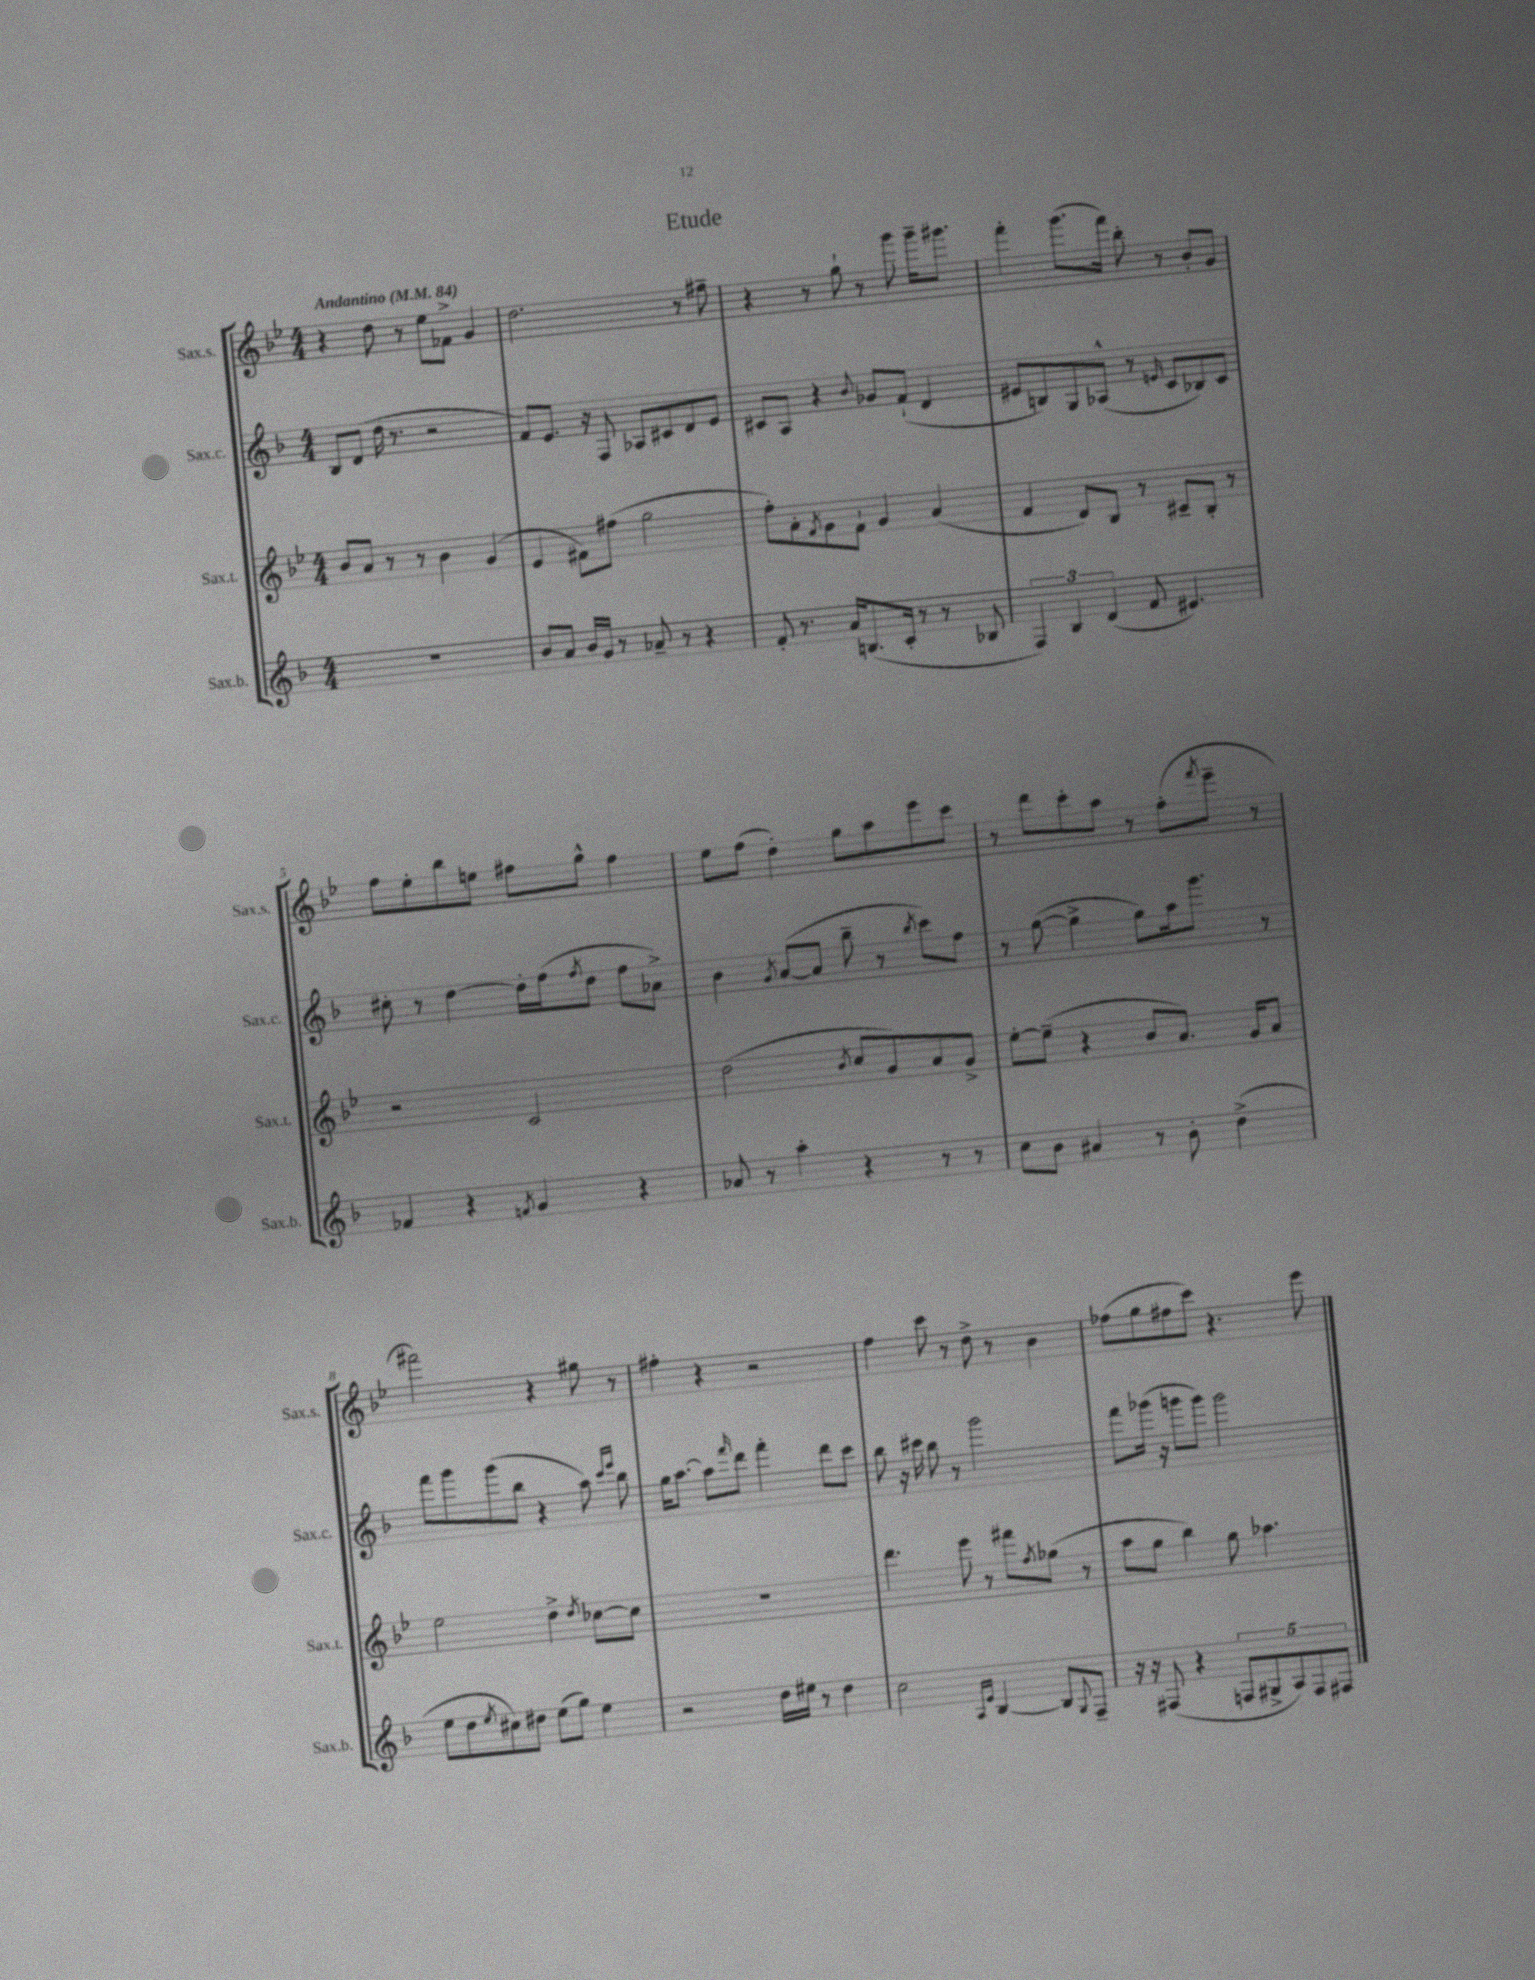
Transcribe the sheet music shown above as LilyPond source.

\header { title = "Etude" }
<<
\new StaffGroup <<
\new Staff = "s0" \with { instrumentName = "Sax.s." shortInstrumentName = "Sax.s." } {
    \clef treble \key bes \major \numericTimeSignature \time 4/4 \tempo "Andantino" 4 = 84
    r4 d''8 r8 ees''8 fes'8-> g'4 |
    d''2. r8 fis''8-- |
    r4 r8 g''8-! r8 g'''8 g'''16-- gis'''8. |
    f'''4-. g'''8.( f'''16) bes''8-. r8 bes'8-. g'8 |
    f''8 ees''8-. bes''8 e''8 fis''8 g''8-^ fis''4 |
    ees''8 f''8( d''4-.) g''8 a''8 ees'''8 c'''8 |
    r8 d'''8 c'''8-. a''8 r8 f''8-.( \acciaccatura { f'''8 } ees'''8-- r8 |
    fis'''2) r4 gis''8 r8 |
    fis''4-. r4 r2 |
    f''4 c'''8 r8 d''8-> r8 bes'4 |
    fes''8( g''8 fis''8 c'''8) r4. ees'''8 \bar "|." |
}
\new Staff = "s1" \with { instrumentName = "Sax.c." shortInstrumentName = "Sax.c." } {
    \clef treble \key f \major \numericTimeSignature \time 4/4
    bes8 d'8( d''16 r8. r2 |
    f'8) e'8. r16 f8 aes8 cis'8 d'8 e'8 |
    cis'8 a8 r4 \appoggiatura { bes'8 } ges'8 f'8-!( d'4 |
    eis'8 b8) g8 aes8-^( r8 \grace { e'16 } c'8 bes8) c'8 |
    cis''8-. r8 d''4~ d''16-. f''16( \acciaccatura { f''8 } d''8 f''8 aes'8->) |
    bes'4 \acciaccatura { g'8 } a'8~( a'8 bes''8-- r8 \acciaccatura { bes''8 } c'''8) f''8 |
    r8 g''8~( g''4-> g''8) a''16 g'''8. r8 |
    f'''8 g'''8 g'''8( bes''8 r4 a''8) \grace { c'''16 e'''16 } bes''8 |
    g''16 a''8.~ a''8 \grace { f'''16 } d'''8 f'''4-. d'''8 c'''8 |
    bes''8 r16 cis'''16 bes''8 r8 g'''2 |
    f'''8 ges'''16( r16 g'''8 g'''8) g'''2 \bar "|." |
}
\new Staff = "s2" \with { instrumentName = "Sax.t." shortInstrumentName = "Sax.t." } {
    \clef treble \key bes \major \numericTimeSignature \time 4/4
    bes'8 a'8 r8 r8 bes'4 g'4( |
    ees'4 fis'8) fis''8( g''2 |
    f''8-.) a'8-. \acciaccatura { f'8 } g'8 f'8-! g'4 a'4( |
    f'4 d'8) bes8 r8 cis'8-- bes8-. r8 |
    r2 c'2 |
    d''2( \acciaccatura { bes'8 } c''8 g'8) a'8 g'8-> |
    ees''8~-. ees''8--( r4 bes'8 a'8.) g'16 a'8 |
    ees''2 d''4-> \acciaccatura { d''8 } ces''8~ ces''8 |
    R1 |
    d'''4. ees'''8 r8 fis'''8 \acciaccatura { f''8 } ges''8( r8 |
    a''8 g''8 bes''4) g''8 aes''4. \bar "|." |
}
\new Staff = "s3" \with { instrumentName = "Sax.b." shortInstrumentName = "Sax.b." } {
    \clef treble \key f \major \numericTimeSignature \time 4/4
    R1 |
    bes'8 a'8 bes'16 g'16 r8 aes'8-- r8 r4 |
    f'8-. r8. a'16 b8.( c'16-. r8 r8 bes8 |
    \tuplet 3/2 { f4) bes4 d'4( } f'8 eis'4.) |
    fes'4 r4 \acciaccatura { f'8 } g'4 r4 |
    aes'8 r8 a''4-. r4 r8 r8 |
    c''8 bes'8 ais'4 r8 bes'8-. d''4->( |
    e''8 d''8 \acciaccatura { e''8 } cis''8) dis''8 e''8( g''8) e''4 |
    r2 d''16 eis''16 r8 d''4 |
    c''2 \grace { a16 e'16 } bes4~ bes8 \appoggiatura { g8 } f8-- |
    r16 r16 fis8( r4 \tuplet 5/4 { f8 gis8-> a8) f8 fis8 } \bar "|." |
}
>>
>>
